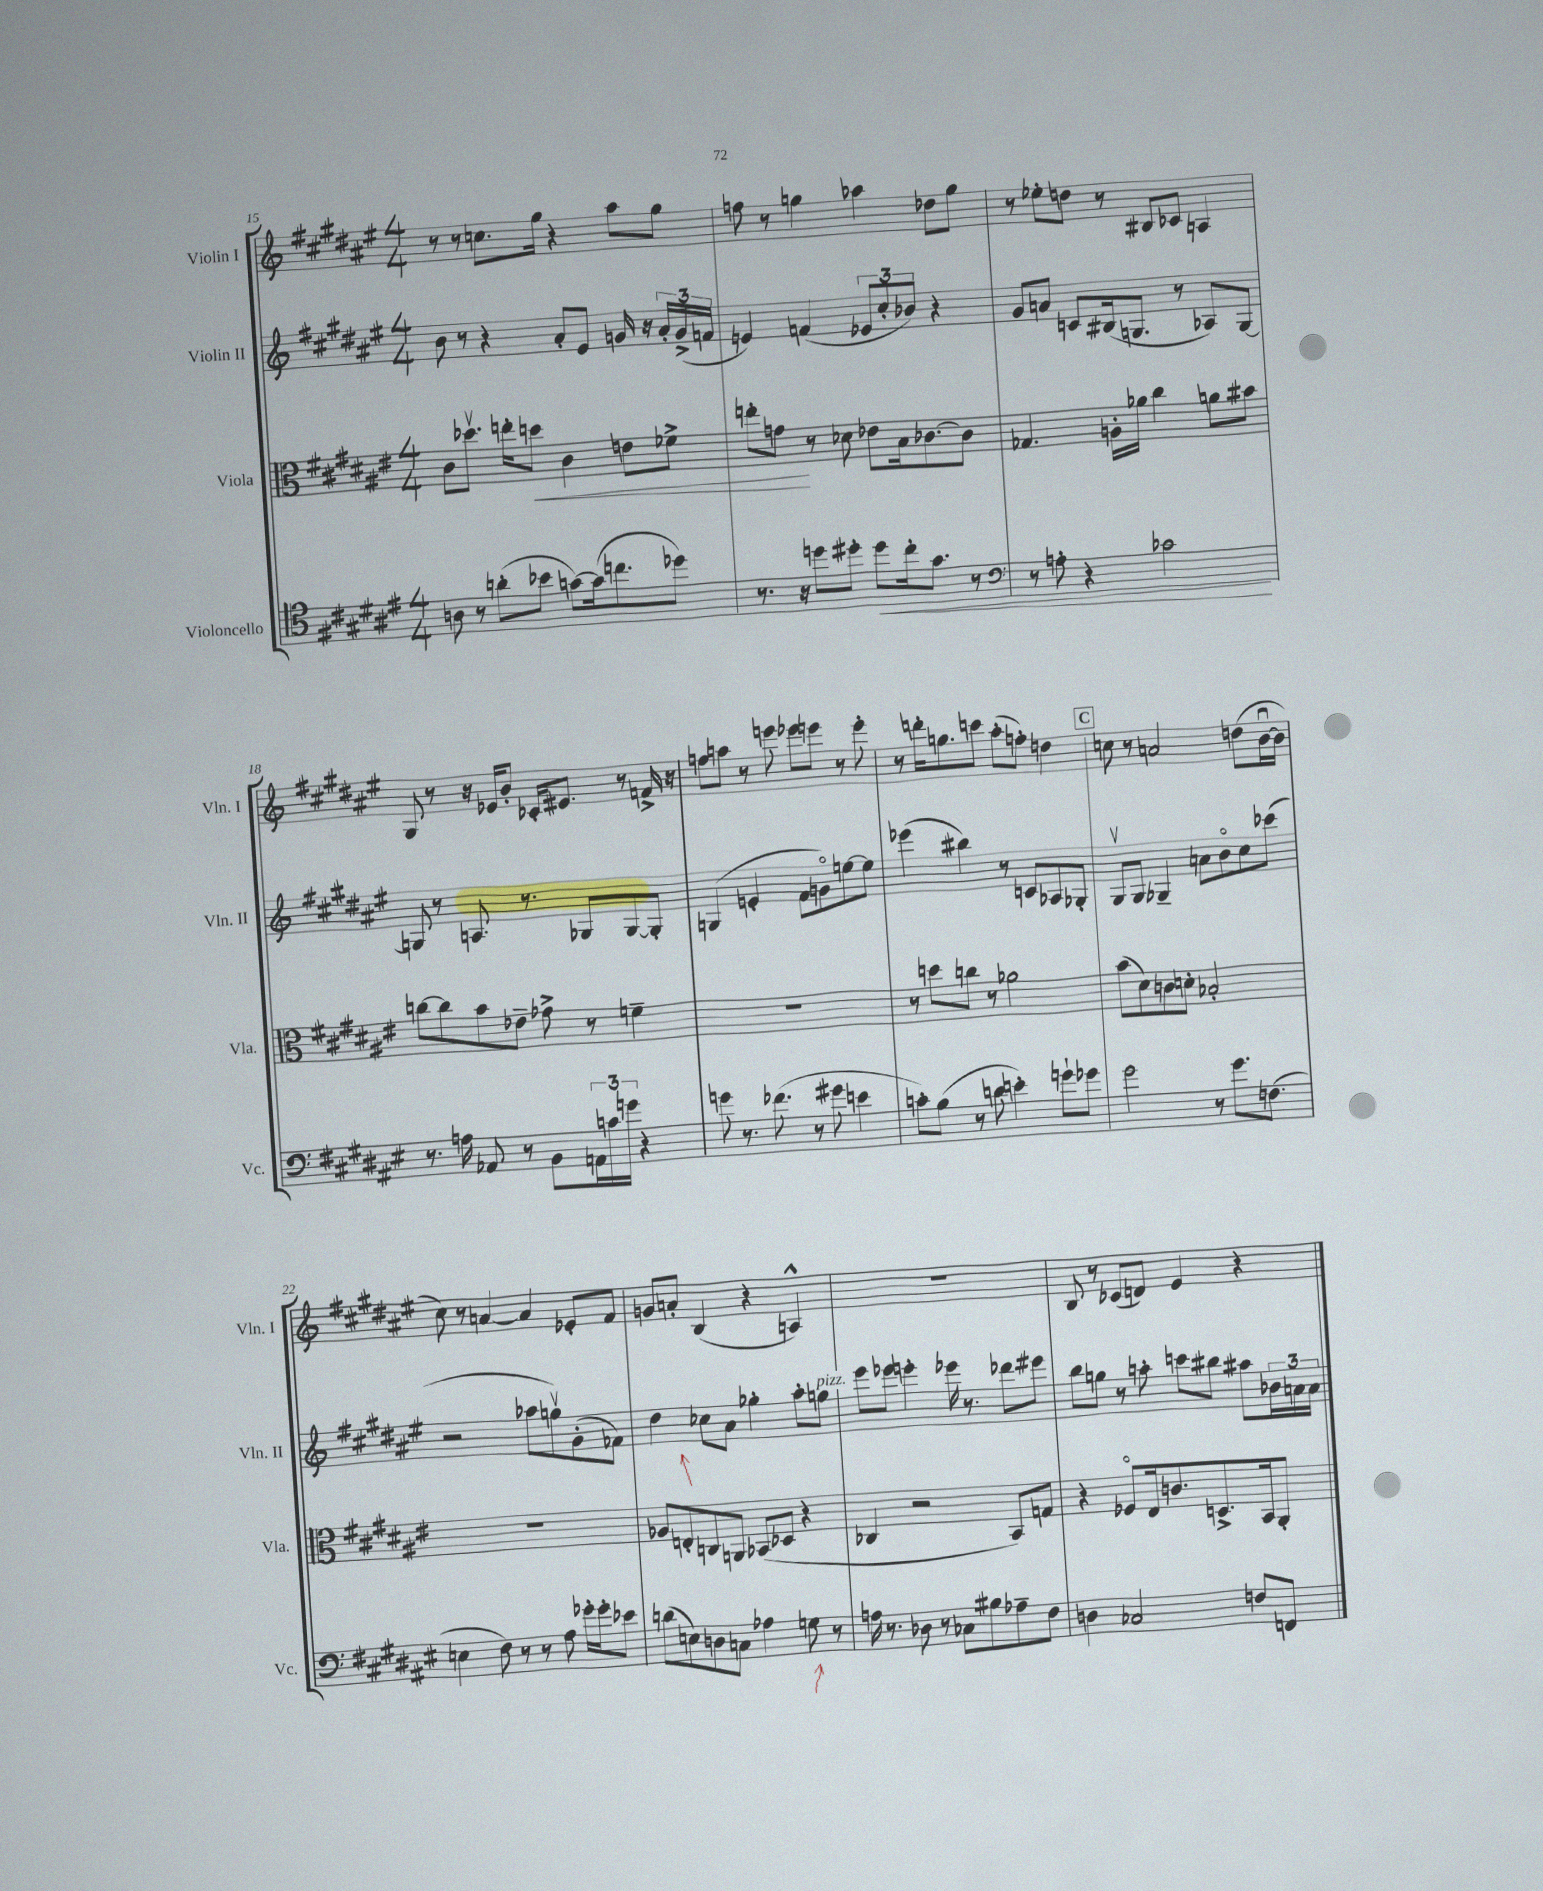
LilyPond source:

<<
\new StaffGroup <<
\new Staff = "s0" \with { instrumentName = "Violin I" shortInstrumentName = "Vln. I" } {
    \clef treble \key fis \major \numericTimeSignature \time 4/4
    r8 r8 c''8. gis''16 r4 ais''8 gis''8 |
    f''8 r8 g''4 aes''4 des''8 g''8 |
    r8 ees''8-. d''8 r8 bis8 ces'8 a4 |
    gis8 r8 r16 ees'16 b'8-. ces'16-. eis'8. r8 f'16-> r16 |
    f''8 a''8 r8 e'''8 ees'''8 e'''8 r8 e'''8-. |
    r8 d'''16-. g''8. c'''8 ais''8-.( f''8-.) d''4 |
    \mark \markup { \box "C" } c''8 r8 a'2 d''8( b'16~\downbow b'16 |
    cis''8) r8 a'4~ a'4 ees'8-. fis'8 |
    g'8 a'8-. b4( r4 a4-^) |
    R1 |
    b8 r8 ces'8( d'8) eis'4 r4 \bar "|." |
}
\new Staff = "s1" \with { instrumentName = "Violin II" shortInstrumentName = "Vln. II" } {
    \clef treble \key fis \major \numericTimeSignature \time 4/4
    b'8 r8 r4 ais'8-. eis'8 g'16 r16 \tuplet 3/2 { ais'16-. g'16->( f'16 } |
    e'4) f'4( \tuplet 3/2 { ees'8 cis''8-. bes'8) } r4 |
    gis'8 a'8 c'8 bis16( g8. r8 aes8) g8~ |
    g8 r8 a8. r8. ges8 ges8~ ges8-. |
    g4( e'4-. fis'8 g'8\flageolet) e''8~ e''8 |
    ees'''4( bis''4) r8 c'8 aes8 ges8-. |
    \mark \markup { \box "C" } gis8\upbow gis8 ges4-- a'8 b'8\flageolet cis''8 ces'''8( |
    r2 aes''8 g''8\upbow) gis'8-.( fes'8) |
    dis''4 ces''8 ais'8 ges''4-. ais''8-. g''8^\markup { \italic "pizz." } |
    eis'''8 ees'''8 e'''4-. ees'''16 r8. des'''8 eis'''8 |
    b''8 g''8 r8 a''8-. c'''8 bis''8 ais''8 \tuplet 3/2 { bes'16 a'16 a'16 } \bar "|." |
}
\new Staff = "s2" \with { instrumentName = "Viola" shortInstrumentName = "Vla." } {
    \clef alto \key fis \major \numericTimeSignature \time 4/4
    cis'8 des''8.\upbow e''16-. d''8\< cis'4 e'8 fes'8-> |
    e''8-. g'8\! r8 des'8 ees'8 b16 ces'8.~ ces'8 |
    ges4. a16-. aes'16 cis''4 a'8 bis'8 |
    c''8~ c''8 b'8 ees'8-- ges'8-> r8 f'4-- |
    r1 |
    r8 d''8 c''8 r8 aes'2 |
    \mark \markup { \box "C" } b'8( dis'8) c'8 d'8-. bes2-. |
    R1 |
    aes8 e8-. c8 a,8 bes,8( des8 r4 |
    ces4 r2 b,8) g8 |
    r4 fes8\flageolet eis16 c'8. d8.-> b,16 ais,8-. \bar "|." |
}
\new Staff = "s3" \with { instrumentName = "Violoncello" shortInstrumentName = "Vc." } {
    \clef tenor \key fis \major \numericTimeSignature \time 4/4
    a8 r8 a'8-.( bes'8 g'8~) g'16( c''8. des''8) |
    r8. r16 d''8 dis''8-. dis''8\< cis''16-. gis'8. r8 |
    \clef bass r8 a8-. r4 ces'2\! |
    r8. a16 aes,8 r8 b,8 \tuplet 3/2 { a,16 c'16 g'16 } r4 |
    g'8 r8. fes'8.( r8 gis'8 e'4 |
    c'8-.) b8( r8 d'8 e'4-.) g'8-! ges'8 |
    \mark \markup { \box "C" } gis'2 r8 gis'8. f8.( |
    e4 fis8) r8 r8 ais8 ges'16-. ges'16-. ees'8 |
    d'8( e8) d8 c8 aes4 g8 r8 |
    a16 r8. des8 r8 ces8 bis8 aes8-- fis8 |
    d4 ces2 f8 f,8 \bar "|." |
}
>>
>>
\layout { \context { \Score currentBarNumber = #15 } }
